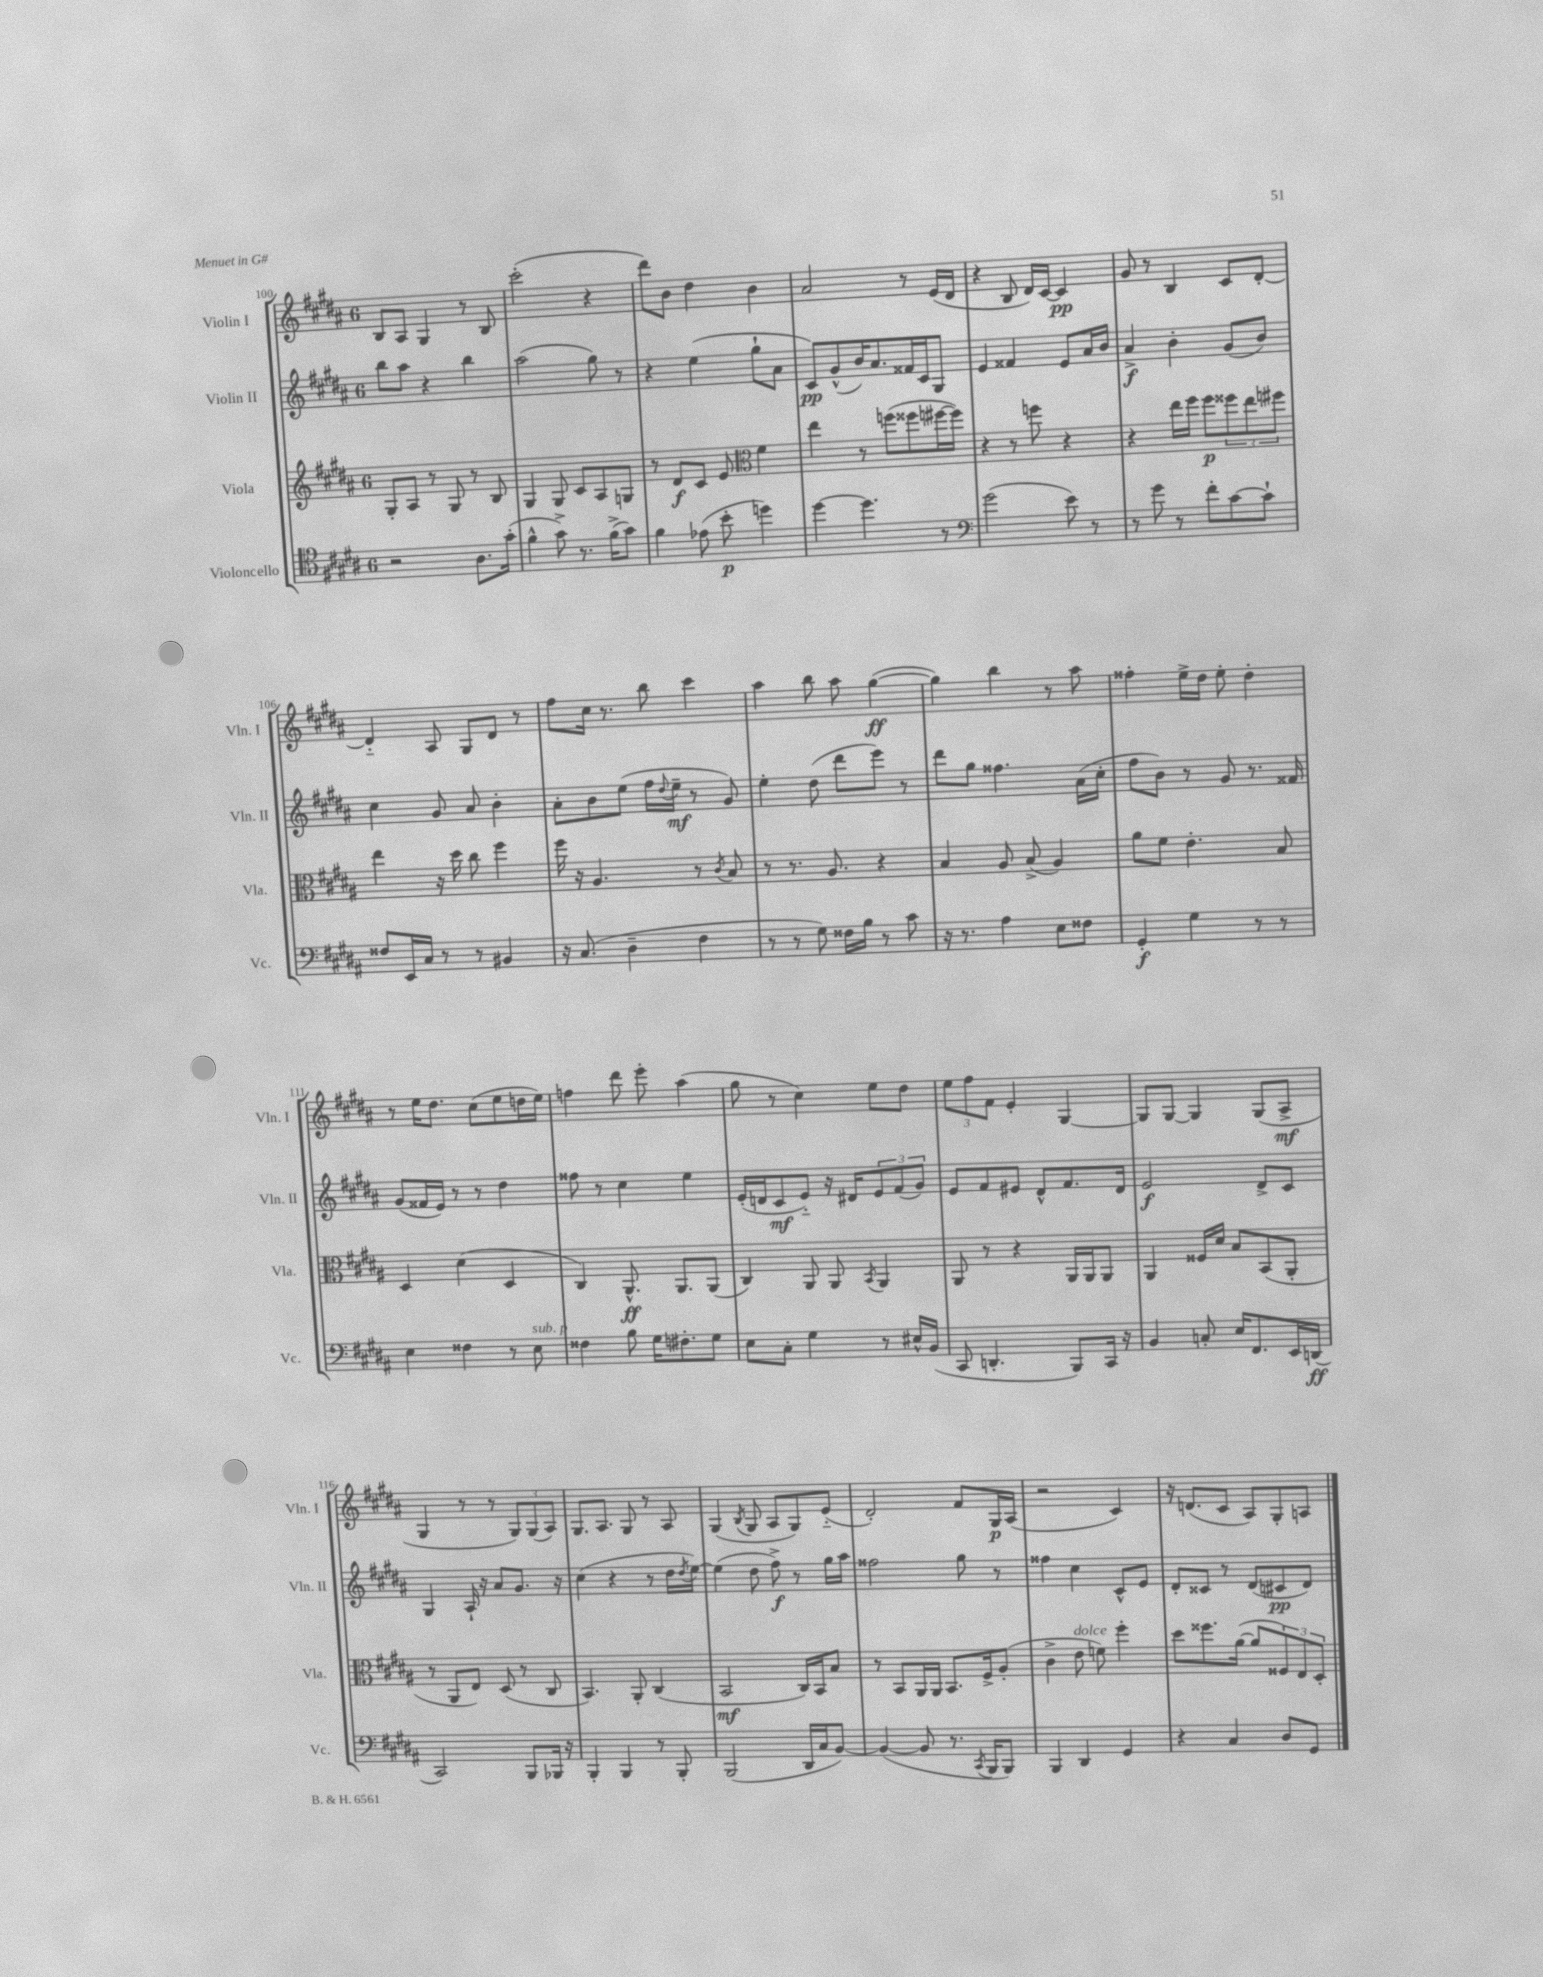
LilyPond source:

<<
\new StaffGroup <<
\new Staff = "s0" \with { instrumentName = "Violin I" shortInstrumentName = "Vln. I" } {
    \clef treble \key b \major \once \override Staff.TimeSignature.style = #'single-digit \time 6/8
    b8 ais8 gis4 r8 b8 |
    cis'''2-.( r4 |
    dis'''8) b'8 dis''4 b'4 |
    ais'2 r8 e'16( dis'16 |
    r4 b8 dis'16) cis'16~ cis'4\pp |
    gis'8 r8 b4 cis'8 dis'8~-. |
    dis'4-_ ais8 gis8 dis'8 r8 |
    fis''8 cis''16 r8. b''8 cis'''4 |
    ais''4 b''8 ais''8 gis''4~\ff( |
    gis''4) b''4 r8 ais''8 |
    fisis''4-. e''16-> dis''16 e''8-. dis''4-. |
    r8 e''16 dis''8. cis''8( e''8 d''16 e''16) |
    f''4 dis'''8 e'''8-. ais''4( |
    gis''8 r8 cis''4) e''8 dis''8 |
    \tuplet 3/2 { e''8 fis''8 fis'8 } e'4-. gis4~ |
    gis8 gis8~ gis4 gis8( ais8->\mf |
    gis4 r8 r8 \tuplet 3/2 { gis8) gis8( ais8) } |
    gis8. ais8. gis8 r8 ais8 |
    gis4( \acciaccatura { b8 } gis8 ais8 gis8) e'8-_( |
    dis'2-.) fis'8 gis16\p ais16( |
    r2 cis'4) |
    r16 d'8.( cis'8 ais8) gis8-. a8 \bar "|." |
}
\new Staff = "s1" \with { instrumentName = "Violin II" shortInstrumentName = "Vln. II" } {
    \clef treble \key b \major \once \override Staff.TimeSignature.style = #'single-digit \time 6/8
    b''8 ais''8 r4 b''4 |
    ais''2( gis''8) r8 |
    r4 e''4( gis''8-! ais'8 |
    cis'8\pp) gis'8-^( b'16) ais'8. fisis'16 cis'16 gis8 |
    e'4 fisis'4 e'8 ais'16 b'16 |
    ais'4->\f b'4-. gis'8( b'8) |
    cis''4 gis'8 ais'8 b'4-. |
    ais'8-. b'8 e''8( fis''16 \appoggiatura { dis''8 } e''16--\mf r8 gis'8) |
    e''4-. dis''8( dis'''8 e'''8) r8 |
    dis'''8 gis''8 fisis''4. ais'16( cis''16-. |
    fis''8 b'8) r8 gis'8 r8. fisis'16 |
    gis'8( fisis'16 e'16) r8 r8 dis''4 |
    fisis''8 r8 cis''4 e''4 |
    e'16-.( d'16 cis'8\mf e'8-_) r16 dis'16 \tuplet 3/2 { e'8 fis'8( gis'8) } |
    e'8 fis'8 eis'8 dis'8-^ fis'8. dis'16 |
    e'2\f dis'8-> cis'8 |
    gis4 ais16-! r16 ais'8 gis'8. r16 |
    cis''4( r4 r8 dis''16 \acciaccatura { dis''8 } e''16~) |
    e''4( dis''8 fis''8->\f) r8 gis''16 ais''16 |
    fisis''2 gis''8 r8 |
    fisis''4 cis''4 cis'8-^ e'8 |
    dis'8-. cisis'8 r8 dis'8( cis'8\pp dis'8) \bar "|." |
}
\new Staff = "s2" \with { instrumentName = "Viola" shortInstrumentName = "Vla." } {
    \clef treble \key b \major \once \override Staff.TimeSignature.style = #'single-digit \time 6/8
    gis8-. ais8 r8 gis8 r8 b8 |
    gis4 gis8 cis'8 ais8 g8 |
    r8 dis'8\f cis'8 e'8 \clef alto fis'4 |
    e''4 r8 f''8( fisis''8 fis''16~ fis''16) |
    r4 r8 f''8 r4 |
    r4 e''16 fis''16 fis''8\p \tuplet 3/2 { fisis''8 e''8 fis''8 } |
    e''4 r16 dis''16 cis''8 fis''4 |
    fis''16 r16 ais4. r8 \acciaccatura { cis'8 } b8 |
    r8 r8. ais8. r4 |
    b4 ais8 b8->( ais4) |
    ais'8 fis'8 e'4.-. b8 |
    dis4 dis'4( dis4 |
    cis4) ais,8.-^\ff ais,8. ais,8( |
    cis4) ais,8 ais,8 \acciaccatura { b,8 } ais,4 |
    ais,8 r8 r4 ais,16 ais,16 ais,8 |
    ais,4 fisis16 dis'16 b8 b,8( ais,8-. |
    r8 ais,8 e8) dis8( r8 cis8 |
    b,4.) ais,8-. cis4( |
    b,2\mf cis16) b,16 b8 |
    r8 b,8 ais,16 ais,16 b,8. fis16-> ais8-.( |
    cis'4-> e'8^\markup { \italic "dolce" } f'8) fis''4-. |
    dis''8 fisis''8. ais'16~( ais'8 \tuplet 3/2 { fisis8) e8 dis8-. } \bar "|." |
}
\new Staff = "s3" \with { instrumentName = "Violoncello" shortInstrumentName = "Vc." } {
    \clef tenor \key b \major \once \override Staff.TimeSignature.style = #'single-digit \time 6/8
    r2 ais8. gis'16-.( |
    fis'4-^ gis'8->) r8. fis'16->( gis'8) |
    fis'4 ees'8( b'8-.\p d''4) |
    dis''4~ dis''4. r8 |
    \clef bass gis'2( e'8) r8 |
    r8 gis'8 r8 fis'8-. cis'8~ cis'8-! |
    fisis8 e,16 cis16 r8 r8 bis,4 |
    r16 cis8.( dis4-- fis4 |
    r8 r8 gis8) fisis16 b16 r8 cis'8 |
    r16 r8. ais4 e8 fisis8 |
    gis,4-.\f gis4 r8 r8 |
    e4 fisis4 r8 e8^\markup { \italic "sub. p" } |
    fisis4 b8 gis16 fis8.-. gis8 |
    e8 cis8-. gis4 r8 eis16-^ b,16( |
    cis,8 d,4.-. b,,8) cis,16 r16 |
    b,4 c8-. e16 fis,8. e,16 d,16\ff( |
    cis,2) b,,8 bes,,16 r16 |
    b,,4-. b,,4 r8 b,,8-. |
    b,,2( dis,16 cis16 b,8~) |
    b,4~( b,8 r8. \acciaccatura { cis,8 } b,,16 b,,8) |
    b,,4 dis,4 gis,4 |
    r4 cis4 dis8 gis,8 \bar "|." |
}
>>
>>
\layout { \context { \Score currentBarNumber = #100 } }
